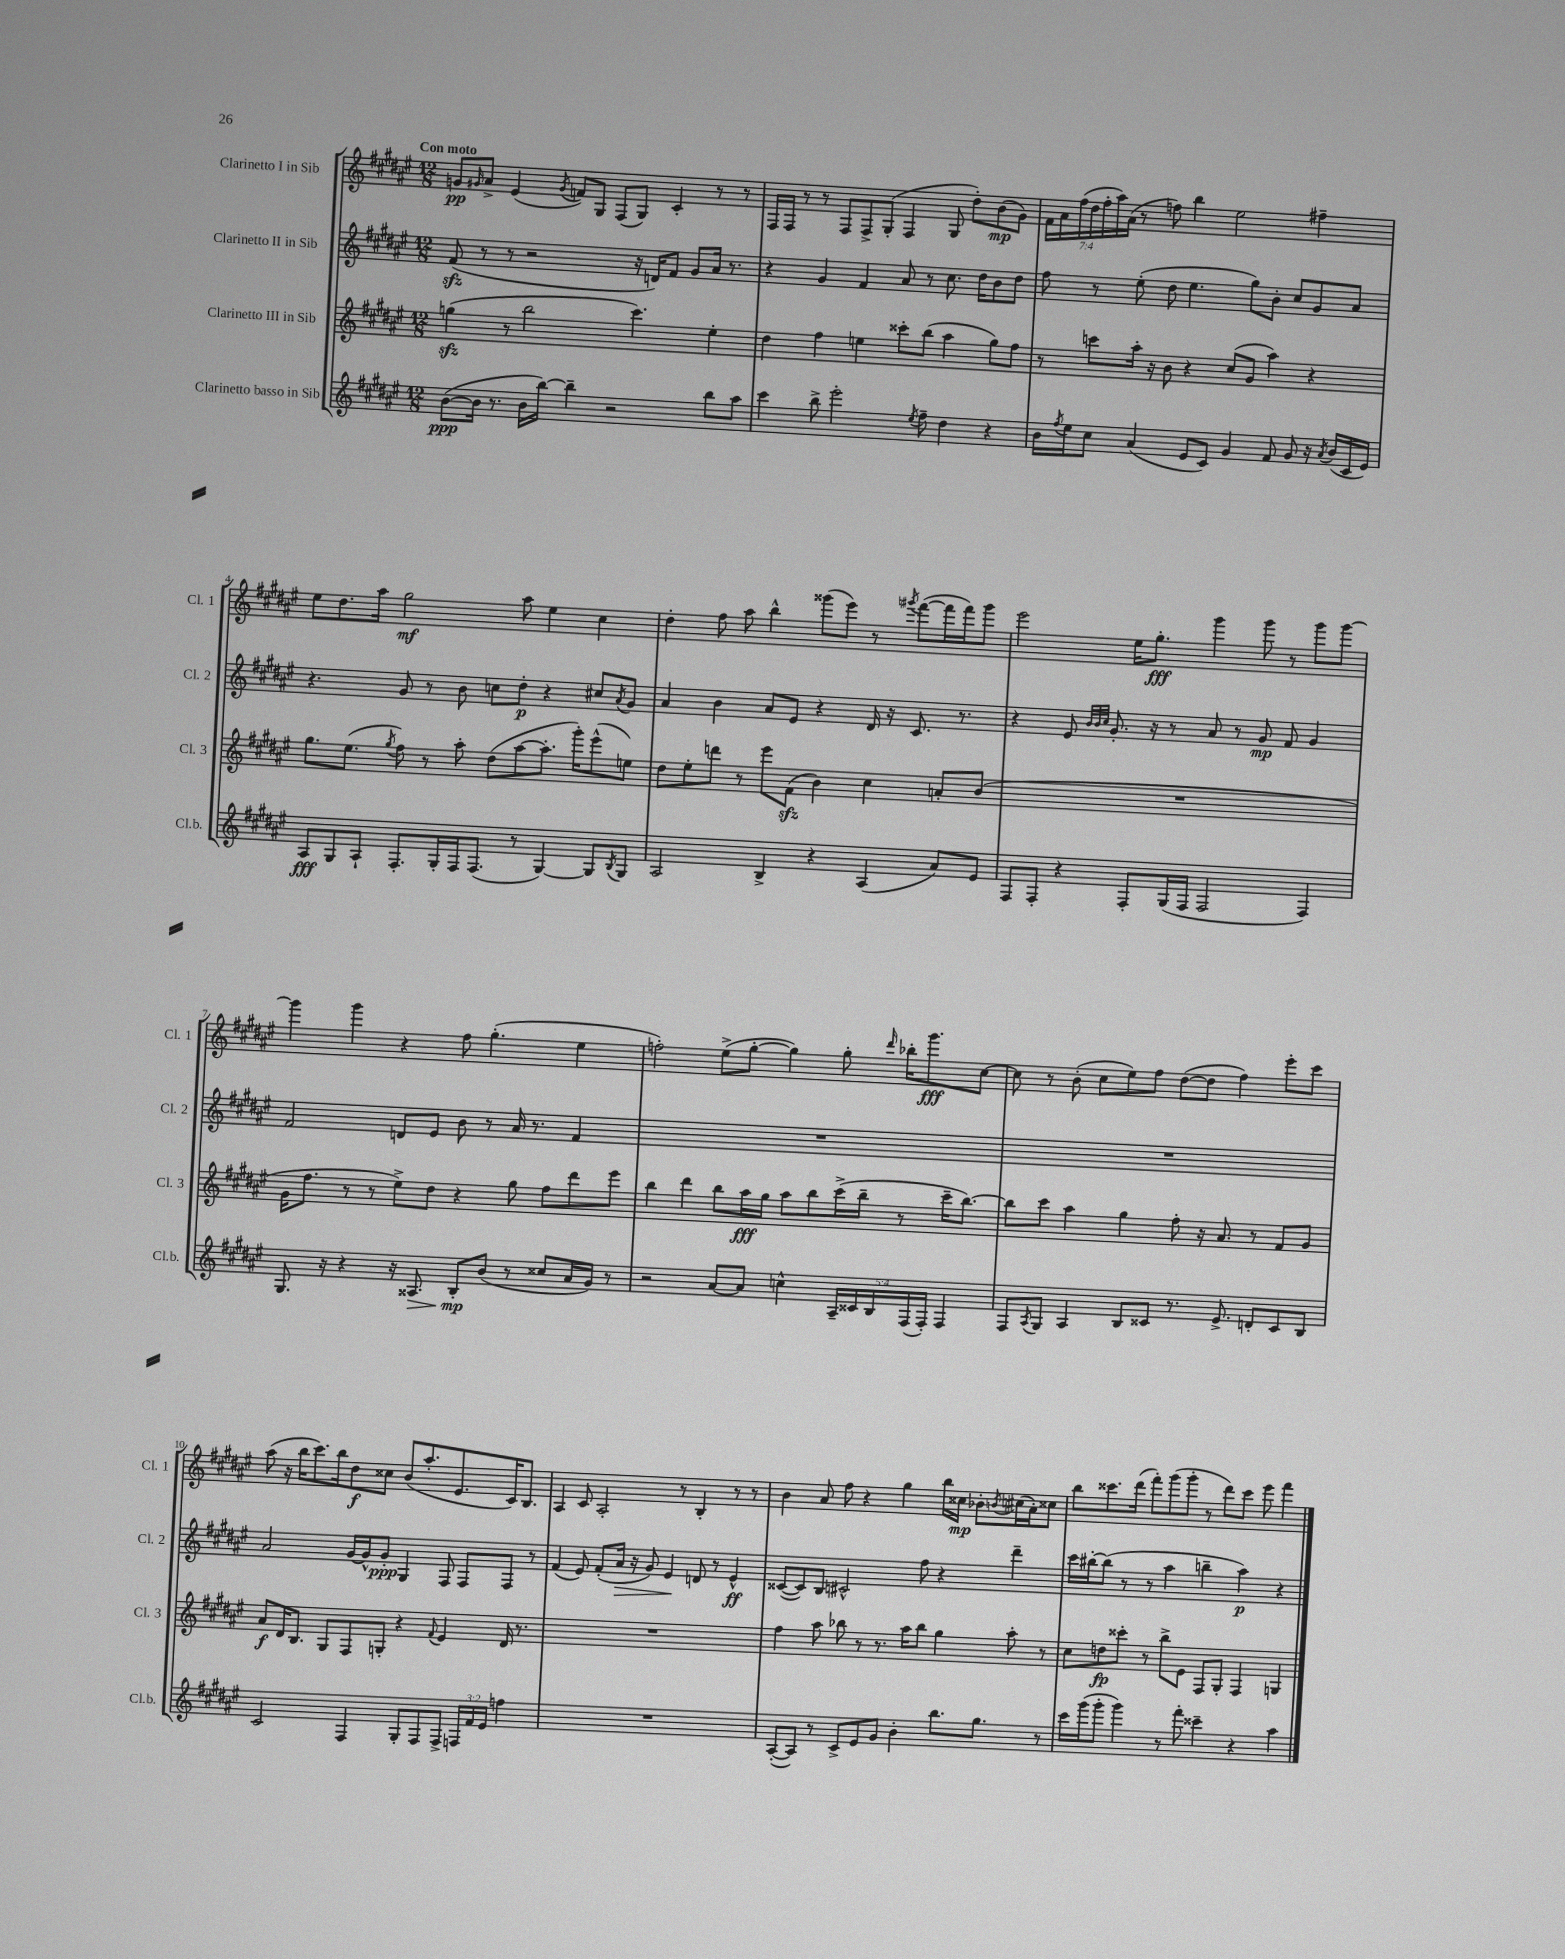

**kern	**kern	**kern	**kern
*staff4	*staff3	*staff2	*staff1
*clefG2	*clefG2	*clefG2	*clefG2
*k[f#c#g#d#a#e#]	*k[f#c#g#d#a#e#]	*k[f#c#g#d#a#e#]	*k[f#c#g#d#a#e#]
*M12/8	*M12/8	*M12/8	*M12/8
([8b\L	(4gg\	(8f#/	8g/L
.	.	.	16qqg#/
16b\]Jk	.	8r	8a#^/J
8.r	.	.	.
.	8r	8r	(4e#/
16b\LL	2bb\	2r	.
[16bb\JJ)	.	.	.
.	.	.	8qg#/
4bb~\]	.	.	8f/L)
.	.	.	8G#/J
2r	.	.	(8F#/L
.	4.ccc#\)	16r	8G#/J)
.	.	16d/LK)	.
.	.	8f#/J	4c#'/
.	.	8g#/L	.
8bb\L	4ee#'\	16a#/Jk	8r
.	.	8.r	.
8aa#\J	.	.	8r
=	=	=	=
4ccc#\	4dd#\	4r	16F#/LL
.	.	.	16F#/JJ
.	.	.	8r
8bb^\	4ff#\	4g#/	8r
2eee#'\	.	.	8F#/L
.	4ee\	4f#/	8F#^/
.	.	.	(8G#'/J
.	8ccc##'\L	8a#/	4F#/
8qee#/	.	.	.
8ff#~\	(8bb\J	8r	.
4dd#\	4aa#\	8.cc#\	8G#/
.	.	.	8dd#'\L)
.	.	16dd#\LK	.
4r	8gg#\L)	8b\	(8b\
.	8ff#\J	8dd#\J	8g#\J)
=	=	=	=
16b\LL	8r	8ff#\	28f#\LL
.	.	.	28a#\
8qff#/	.	.	.
16ee#\J	.	.	.
.	.	.	(28ff#\
.	.	.	28dd#\
8cc#\J	8ccc\L	8r	.
.	.	.	28ff#'\
.	.	.	28aa#\)
.	.	.	(28a#\JJ
(4a#/	16aa#'\Jk	(8ee#'\	8r
.	16r	.	.
.	8b\	8dd#\	8ff\)
8e#/L	4r	4.ee#\	4bb\
8c#/J)	.	.	.
4g#/	(8cc#/L	.	2ee#\
.	8g#/J	8gg#\L)	.
8f#/	4aa#\)	8b'\J	.
8g#/	.	8cc#/L	.
16r	4r	8g#/	4ff#~\
8qa#/	.	.	.
(16b/LL	.	.	.
16c#/	.	8a#/J	.
16e#/JJ)	.	.	.
=	=	=	=
8A#/L	8.gg#\L	4.r	8ee#\L
8G#/	.	.	8.dd#\
.	(8.ee#\J	.	.
8A#`/J	.	.	.
.	.	.	16aa#\Jk
.	8qgg#/	.	.
8.F#'/L	8ff#\)	8g#/	2gg#\
.	8r	8r	.
16G#'/L	.	.	.
16F#/J	8aa#'\	8b\	.
(8.F#/J	.	.	.
.	(8dd#\L	8cc\L	.
8r	[8aa#\	8dd#'\J	8aa#\
[4G#/)	8.aa#'\]J	4r	4ee#\
.	16ggg#'\LK)	.	.
8G#/]L	(8eee#^^\	8cc#/L	4cc#\
8qB/	.	8qa#/	.
8G#/J	8ee\J)	8g#/J	.
=	=	=	=
2A#/	8dd#\L	4a#/	4dd#'\
.	8ee#'\	.	.
.	8ddd\J	4b\	8ff#\
.	8r	.	8aa#\
4B^/	8eee#\L	8a#/L	4bb^^\
.	(8f#\J	8e#/J	.
4r	4b\)	4r	(8ggg##\L
.	.	.	8eee#\J)
(4A#/	4cc#\	16d#/	8r
.	.	16r	.
.	.	.	8qggg#/
.	.	8.c#/	([8fff#\L
8a#/L)	8a'/L	.	16fff#\]L
.	.	8.r	16fff#\J)
8e#/J	(8b/J	.	8ggg#\J
=	=	=	=
8F#/L	1.r	4r	2eee#\
8F#'/J	.	.	.
4r	.	8e#/	.
.	.	32qqb/LLL	.
.	.	32qqb/	.
.	.	32qqcc#/JJJ	.
.	.	8.g#'/	.
8F#'/L	.	.	16ee#\LK
.	.	16r	8.gg#'\J
(16G#/L	.	8r	.
16F#/JJ	.	.	.
2F#/	.	8a#/	4ggg#\
.	.	8r	.
.	.	8g#/	8ggg#\
.	.	8f#/	8r
4F#/)	.	4g#/	8ggg#\L
.	.	.	[8ggg#\J
=	=	=	=
8.G#/	16g#\LK	2f#/	4ggg#\]
.	8.ff#\J	.	.
16r	.	.	.
4r	8r	.	4ggg#\
.	8r	.	.
16r	8ee#^\L)	8d/L	4r
8.A##/	.	.	.
.	8dd#\J	8e#/J	.
8B'/L	4r	8b\	8ff#\
(8b/J	.	8r	(4.gg#'\
8r	8gg#\	16a#/	.
.	.	8.r	.
8cc##/L	8ff#\L	.	.
16a#/L	8ddd#\	4f#/	4ee#\
16g#/JJ)	.	.	.
8r	8eee#\J	.	.
=	=	=	=
2r	4bb\	1.r	2ff'\)
.	4ddd#\	.	.
[8a#/L	8bb\L	.	(8ee#^\L
8a#/]J	16aa#\L	.	[8gg#'\J
.	16gg#\JJ	.	.
4cc^^\	8aa#\L	.	4gg#\])
.	8bb\	.	.
20A#~/LL	(16ccc#^\L	.	8gg#'\
20c##/	.	.	.
.	16bb~\JJ	.	.
20B/	.	.	.
.	.	.	16qqddd#/
.	8r	.	16bb-'\LK
(20F#/	.	.	.
.	.	.	8.ggg#\
20F#'/JJ)	.	.	.
4F#/	16ccc#~\LK	.	.
.	[8.bb\J)	.	.
.	.	.	[8cc#\J
=	=	=	=
8F#/L	8bb\]L	1.r	8cc#\]
8qA#/	.	.	.
8G#/J	8ccc#\J	.	8r
4A#/	4aa#\	.	(8b'\
.	.	.	8cc#\L
8B/L	4gg#\	.	8ee#\)
8c##/J	.	.	8ff#\J
8.r	8ff#'\	.	([8dd#\L
.	16r	.	8dd#\]J
8.e#^/	8.a#/	.	.
.	.	.	4ff#\)
8d'/L	8r	.	.
8c##/	8f#/L	.	8eee#'\L
8B/J	8g#/J	.	8ccc#\J
=	=	=	=
2c#/	8a#/L	2a#/	(8aa#\
.	16d#/K	.	16r
.	8.B/J	.	16bb\LK
.	.	.	8.ccc#\)
.	8G#/L	.	.
.	.	.	16bb\k
4F#/	8F#/	[16g#/LL	8dd#\
.	.	16g#^^/]J	.
.	8G'/J	8g#'/J	8cc##\J
8G#'/L	4r	4G#/	(8b/L
8F#/	.	.	8.aa#'/
.	8qqf#/	.	.
8F#^/J	4e#/	8F#/	.
.	.	.	8.e#/
24F/LL	.	8F#/L	.
24f#/	.	.	.
24e#/JJ	.	.	.
4ff\	16d#/	8F#/J	16c#/K)
.	8.r	.	8.B/J
.	.	8r	.
=	=	=	=
1.r	1.r	(4f#/	4A#/
.	.	8e#/)	8c#/
.	.	(8f#'/L	2A#'/
.	.	16a#/Jk	.
.	.	16r	.
.	.	8g#/)	.
.	.	4e#/	.
.	.	.	8r
.	.	8d/	4B'/
.	.	8r	.
.	.	4e#^^/	8r
.	.	.	8r
=	=	=	=
([8A#'/L	4ff#\	([8c##/L	4b\
8A#/]J)	.	8c##/])	.
8r	8aa#\	8B/J	8a#/
8c#^/L	8bb-\	2c#^^/	8ff#\
8e#/	8r	.	4r
8g#/J	8.r	.	.
4b'\	.	.	4gg#\
.	16aa#\LK	.	.
.	8bb-\J	8ff#\	.
8.bb\L	4gg#\	4r	16bb\LL
.	.	.	16cc##\JJ
.	.	.	8b-'\L
8.gg#\J	.	.	.
.	.	.	8qb/
.	8aa#'\	4ddd#~\	(16cc#\L
.	.	.	16a#'\J)
8r	8r	.	8cc##\J
=	=	=	=
16ccc#\LL	8cc#\L	16ccc#\LL	8bb\L
(16ggg#\J	.	[16bb#'\J	.
8ggg#'\J	8dd\	(8bb#\]J	8.ccc##\
4ggg#\)	8ccc##'\J	8r	.
.	.	.	(16ddd#\Jk
.	8r	8r	8fff#'\L)
8r	8bb^\L	4aa#\	(8ggg#\
8fff#'\	8e#\J	.	8ggg#'\J
4ccc##~\	8F#/L	4bb~\	8r
.	8G#'/J	.	8ddd#\L)
4r	4F#/	4aa#\)	8ccc##\J
.	.	.	8eee#\
4aa#\	4G/	4r	4fff#\
==	==	==	==
*-	*-	*-	*-
